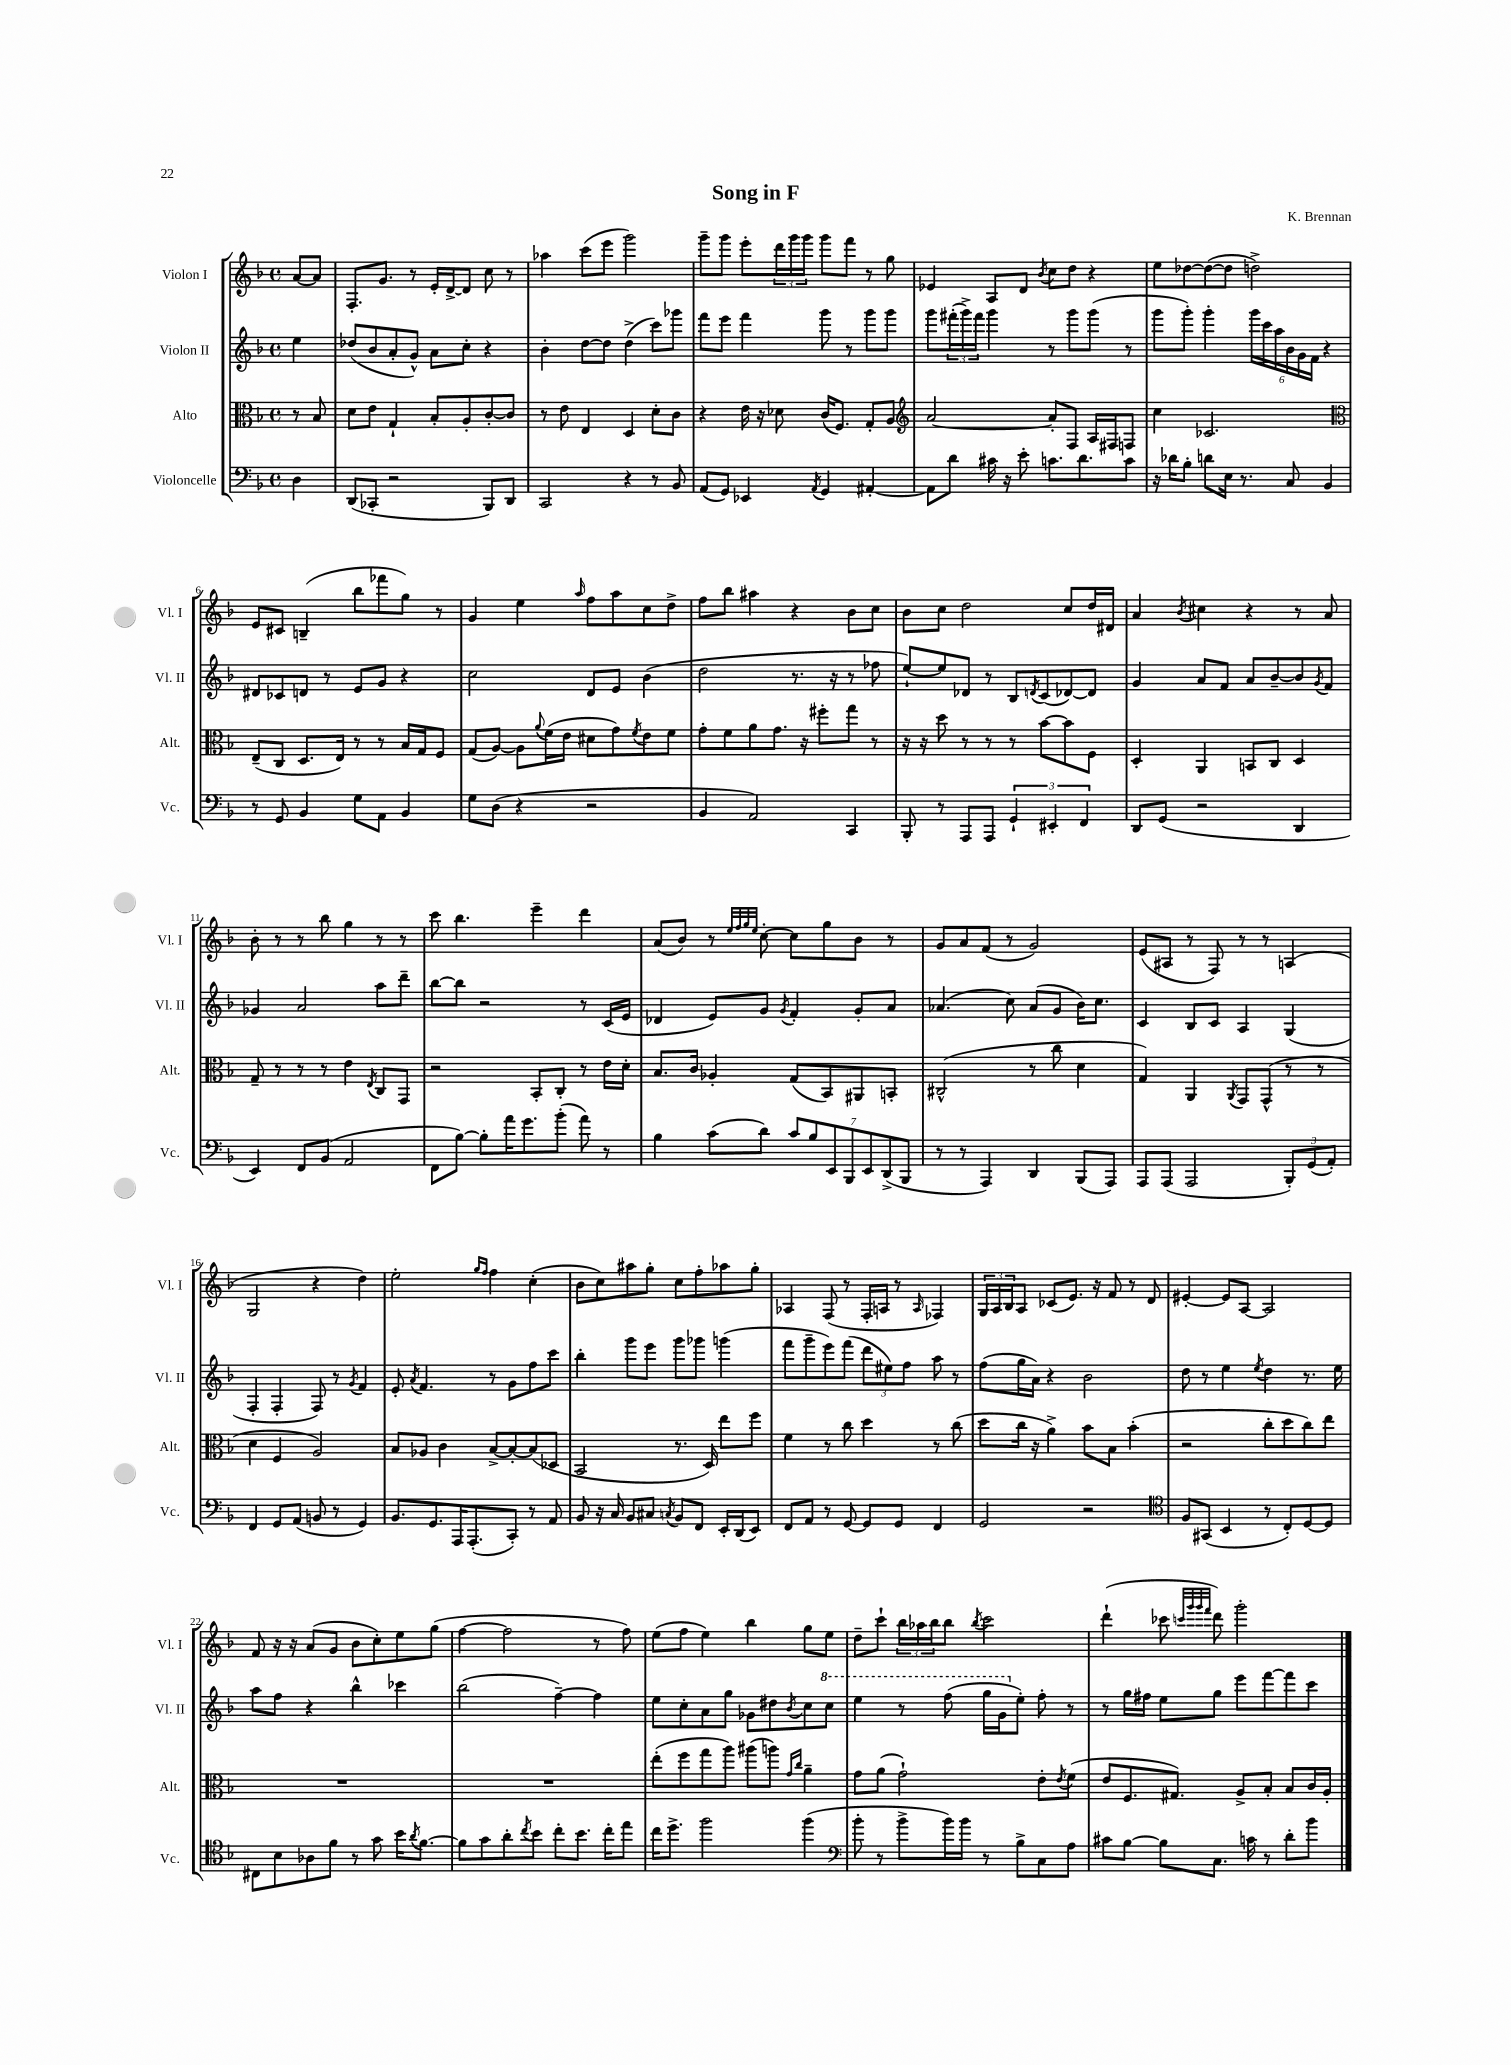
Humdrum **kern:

**kern	**kern	**kern	**kern
*staff4	*staff3	*staff2	*staff1
*clefF4	*clefC3	*clefG2	*clefG2
*k[b-]	*k[b-]	*k[b-]	*k[b-]
*M4/4	*M4/4	*M4/4	*M4/4
*met(c)	*met(c)	*met(c)	*met(c)
4D\	8r	4ee\	[8a/L
.	8B-/	.	8a/]J
=	=	=	=
(8DD/L	8d\L	(8dd-/L	8.F'/L
8CC-'/J	8e\J	8b-/	.
.	.	.	8.g/J
2r	4G`/	8a'/	.
.	.	8g^^/J)	8r
.	8B-'/L	8a\L	16e'/LL
.	.	.	[16d^/J
.	8A'/	8cc'\J	8d/]J
8BBB-/L)	[8c'/	4r	8cc\
8DD/J	8c/]J	.	8r
=	=	=	=
2CC/	8r	4b-'\	4aa-\
.	8e\	.	.
.	4E/	[8dd\L	(8ccc\L
.	.	8dd\]J	8eee\J
4r	4D/	(4dd^\	2ggg\)
8r	8d'\L	8ccc\L)	.
8BB-/	8c\J	8ggg-\J	.
=	=	=	=
(8AA/L	4r	8fff\L	8ggg~\L
8GG/J)	.	8eee\J	8ggg\J
4EE-/	16e\	4fff\	8eee'\L
.	16r	.	.
.	8d-\	.	24ddd\L
.	.	.	24ggg\
.	.	.	24ggg\JJ
8qAA/	.	.	.
4GG/	(16c/LK	8ggg\	8ggg\L
.	8.F/J)	.	.
.	.	8r	8fff\J
[4AA#'/	8G'/L	8ggg\L	8r
.	8A/J	8ggg\J	8gg\
=	=	=	=
*	*clefG2	*	*
8AA#\]L	[2a/	8ggg\L	4e-/
8d\J	.	(24fff#'\L	.
.	.	24ggg^\)	.
.	.	24fff#\JJ	.
16c#\	.	4ggg\	8A/L
16r	.	.	.
8e'\	.	.	8d/J
.	.	.	8qb-/
8.c\L	8a'/]L	8r	8cc\L
.	8F/J	8ggg\L	8dd\J
8.d\	.	.	.
.	16A/LL	(8ggg\J	4r
.	16F#/J	.	.
8c\J	8F/J	8r	.
=	=	=	=
16r	4cc\	8ggg\L	8ee\L
16d-\LK	.	.	.
8B-'\J	.	8ggg'\J)	[8dd-\
8d\L	2.c-/	4ggg'\	(8dd-\_
16E\Jk	.	.	8dd-\]J
8.r	.	.	.
.	.	24ggg\LL	2dd^\)
.	.	24ccc\	.
.	.	24aa\	.
8C/	.	24b-\	.
.	.	24g\	.
.	.	24f\JJ	.
4BB-/	.	4r	.
=	=	=	=
*	*clefC3	*	*
8r	(8E~/L	8d#/L	8e/L
8GG/	8C/J	8c-/	8c#/J
4BB-/	8.D/L	8d/J	(4B~/
.	.	8r	.
.	16E/Jk)	.	.
8G\L	8r	8e/L	8bb-\L
8AA\J	8r	8g/J	8fff-\
4BB-/	16B-/LL	4r	8gg\J)
.	16G/J	.	.
.	8F/J	.	8r
=	=	=	=
8G\L	(8G/L	2cc\	4g/
(8D\J	[8A/J)	.	.
4r	8A\]L	.	4ee\
.	8qqa/	.	.
.	(16f\L	.	.
.	16e\JJ	.	.
.	.	.	16qqaa/
2r	8d#\L	8d/L	8ff\L
.	8g\)	8e/J	8aa\
.	8qf/	.	.
.	8e\	(4b-\	8cc\
.	8f\J	.	8dd^\J
=	=	=	=
4BB-/	8g'\L	2dd\	8ff\L
.	8f\	.	8bb-\J
2AA/)	8a\	.	4aa#\
.	8.g\J	.	.
.	.	8.r	4r
.	16r	.	.
.	8ff#'\L	.	.
.	.	16r	.
4CC/	8gg\J	8r	8b-\L
.	8r	8ff-\	8cc\J
=	=	=	=
8BBB-'/	16r	[8ee`/L)	8b-\L
.	16r	.	.
8r	8dd\	8ee/]	8cc\J
8AAA/L	8r	8d-/J	2dd\
8AAA/J	8r	8r	.
6GG`/	8r	8B-/L	.
.	.	8qd/	.
.	[8b-\L	(8c/	.
6EE#'/	.	.	.
.	8b-\]	[8d-/)	8cc/L
6FF/	.	.	.
.	8F\J	8d-/]J	16dd/L
.	.	.	16d#/JJ
=	=	=	=
8DD/L	4D'/	4g/	4a/
(8GG/J	.	.	.
.	.	.	8qb-/
2r	4AA/	8a/L	4cc#\
.	.	8f/J	.
.	8BB/L	8a/L	4r
.	8C/J	[8b-~/	.
4DD/	4D/	8b-/]	8r
.	.	8qg/	.
.	.	8f/J	8a/
=	=	=	=
4EE/)	8G~/	4g-/	8b-'\
.	8r	.	8r
8FF/L	8r	2a/	8r
(8BB-/J	8r	.	8bb-\
2AA/	4e\	.	4gg\
.	8qE/	.	.
.	8C/L	8aa\L	8r
.	8GG/J	8ddd~\J	8r
=	=	=	=
8FF\L	2r	[8bb-\L	8ccc\
[8B-\J)	.	8bb-\]J	4.bb-\
8B-'\]L	.	2r	.
16a\K	.	.	.
8.g\	.	.	.
.	8BB-'/L	.	4eee~\
(8b-'\J	8C'/J	.	.
8a\)	8r	8r	4ddd\
8r	16e\LL	(16c/LL	.
.	16d'\JJ	16e/JJ	.
=	=	=	=
4B-\	8.B-/L	4d-/	(8a/L
.	.	.	8b-/J)
.	16c/Jk	.	.
(8c\L	4A-'/	8e/L)	8r
.	.	.	32qqee/LLL
.	.	.	32qqff/
.	.	.	32qqgg/
.	.	.	32qqee/JJJ
8d\J)	.	8g/J	[8cc'\
.	.	8qg/	.
14c/L	(8G/L	4f'/	8cc\]L
14B-/	.	.	.
.	8BB-/)	.	8gg\
14EE/	.	.	.
14BBB-/	.	.	.
.	8AA#/	8g'/L	8b-\J
14EE/	.	.	.
(14DD^/	.	.	.
.	8BB'/J	8a/J	8r
14BBB-/J	.	.	.
=	=	=	=
8r	(2C#^^/	(4.a-/	8g/L
8r	.	.	8a/
4AAA/)	.	.	(8f/J
.	.	8cc\)	8r
4DD/	8r	(8a-/L	2g/)
.	8cc\	8g/J	.
(8BBB-/L	4d\	16b-\LK)	.
.	.	8.cc\J	.
8AAA/J)	.	.	.
=	=	=	=
8AAA/L	4G/)	4c/	(8e/L
(8AAA/J	.	.	8A#/J
2AAA/	4AA/	8B-/L	8r
.	.	8c/J	8F/)
.	8qAA/	.	.
.	8GG/L	4A/	8r
.	(8GG^^/J	.	8r
12BBB-'/L)	8r	(4G/	(4A/
(12GG/	.	.	.
.	8r	.	.
12AA'/J)	.	.	.
=	=	=	=
4FF/	4d\	4F'/	2G/
8GG/L	4F/	4F'/	.
(8AA/J	.	.	.
8BB/	2A/)	8F/)	4r
8r	.	8r	.
.	.	8qg/	.
4GG/)	.	4f/	4dd\)
=	=	=	=
8.BB-/L	8B-/L	8e'/	2ee'\
.	.	8qa/	.
.	8A-/J	4.f/	.
8.GG/	.	.	.
.	4c\	.	.
16AAA/K	.	.	.
(8.AAA'/	.	.	.
.	.	.	16qqgg/LL
.	.	.	16qqff/JJ
.	[8B-^/L	8r	4ff\
8CC'/J)	8B-'/_	8g\L	.
8r	(8B-/]	8ff\	(4cc'\
8AA/	8D-/J	8ccc\J	.
=	=	=	=
8BB-/	2BB-/	4bb-'\	8b-\L
16r	.	.	8cc\)
16C/	.	.	.
8BB-/L	.	8ggg\L	8aa#\
8C#/J	.	8eee\J	8gg'\J
8qC/	.	.	.
8BB-/L	8.r	8ggg\L	8cc\L
8FF/J	.	8ggg-\J	8ff'\
.	16D/)	.	.
16EE'/LL	8ee\L	(4ggg\	8aa-\
(16DD/J	.	.	.
8EE/J)	8ff\J	.	8gg'\J
=	=	=	=
8FF/L	4f\	8fff\L	4A-/
8AA/J	.	8ggg~\	.
8r	8r	8eee\)	(8F/
[8GG/	8cc\	(8fff\J	8r
8GG/]L	4dd\	12ddd\L	16F'/LL
.	.	.	16A/JJ
.	.	12ee#\)	.
8GG/J	.	.	8r
.	.	12ff\J	.
.	.	.	16qqA/
4FF/	8r	8aa\	4F-/)
.	(8cc\	8r	.
=	=	=	=
2GG/	8dd\L	(8ff\L	24G/LL
.	.	.	24A/
.	.	.	24B-/J
.	16cc\Jk	16gg\L	8A/J
.	16r	16a\JJ)	.
.	4a^\)	4r	(8c-/L
.	.	.	8.e/J)
2r	8b-\L	2b-\	.
.	.	.	16r
.	8B-\J	.	8f/
.	(4b-'\	.	8r
.	.	.	8d/
=	=	=	=
*clefC4	*	*	*
8F/L	2r	8dd\	[4e#'/
(8GG#/J	.	8r	.
4BB-/	.	4ee\	8e#/]L
.	.	.	[8A/J
.	.	8qee/	.
8r	8cc'\L	4dd\	2A/]
8C'/L)	8dd\	.	.
[8D/	8cc\)	8.r	.
8D/]J	8ee\J	.	.
.	.	16ee\	.
=	=	=	=
8C#\L	1r	8aa\L	8f/
8B-\	.	8ff\J	16r
.	.	.	16r
8A-\	.	4r	(8a/L
8f\J	.	.	8g/J
8r	.	4bb-^^\	8b-\L
8g\	.	.	8cc'\)
16b-\LK	.	4ccc-\	8ee\
8qa/	.	.	.
[8.f\J	.	.	.
.	.	.	(8gg\J
=	=	=	=
8f\]L	1r	(2bb-\	[4ff\
8g\	.	.	.
8a'\	.	.	2ff\]
8qcc/	.	.	.
8b-\J	.	.	.
8cc'\L	.	[4ff~\)	.
8.b-\J	.	.	.
.	.	4ff\]	8r
16cc'\LK	.	.	.
8ee\J	.	.	8ff\)
=	=	=	=
16cc\LK	(8ee'\L	8ee\L	(8ee\L
8.dd^\J	.	.	.
.	8ff\	8cc'\	8ff\J
2ff\	8gg\	8a\	4ee\)
.	8aa\J)	8gg\J	.
.	(8aa#\L	8g-\L	4bb-\
.	8aa\J)	8dd#\	.
.	16qqg/LL	.	.
.	16qqcc/JJ	8qb-/	.
(4ff\	4a~\	8cc\	8gg\L
.	.	8ccc\J	8ee\J
=	=	=	=
*clefF4	*	*	*
8b-'\	8g\L	4eee\	8dd~\L
8r	(8a\J	.	8ccc`\J
8b-^\L	2g`\)	8r	24bb-\LL
.	.	.	24aa-\
.	.	.	24bb-\J
16b-\L)	.	(8fff\	8bb-\J
16b-\JJ	.	.	.
.	.	.	8qbb-/
8r	.	16ggg\LL	2ccc\
.	.	16gg\J	.
8B-^\L	.	8ee'\J)	.
8C\	8e'\L	8ff'\	.
.	8qe/	.	.
8A\J	(8f\J	8r	.
=	=	=	=
8c#\L	8e/L	8r	(4ddd`\
[8B-\J	8.F/	16gg\LL	.
.	.	16ff#\JJ	.
8B-\]L	.	8ee\L	8ccc-\
.	8.G#/J)	.	.
.	.	.	32qqccc/LLL
.	.	.	32qqggg/
.	.	.	32qqggg/
.	.	.	32qqfff/JJJ
8.C\J	.	8gg\J	8ddd\)
.	8A^/L	8eee\L	2ggg'\
16c\	.	.	.
8r	8B-'/J	[8fff\	.
8d'\L	8B-/L	8fff\]	.
8b-\J	16c/L	8ccc\J	.
.	16A'/JJ	.	.
==	==	==	==
*-	*-	*-	*-
